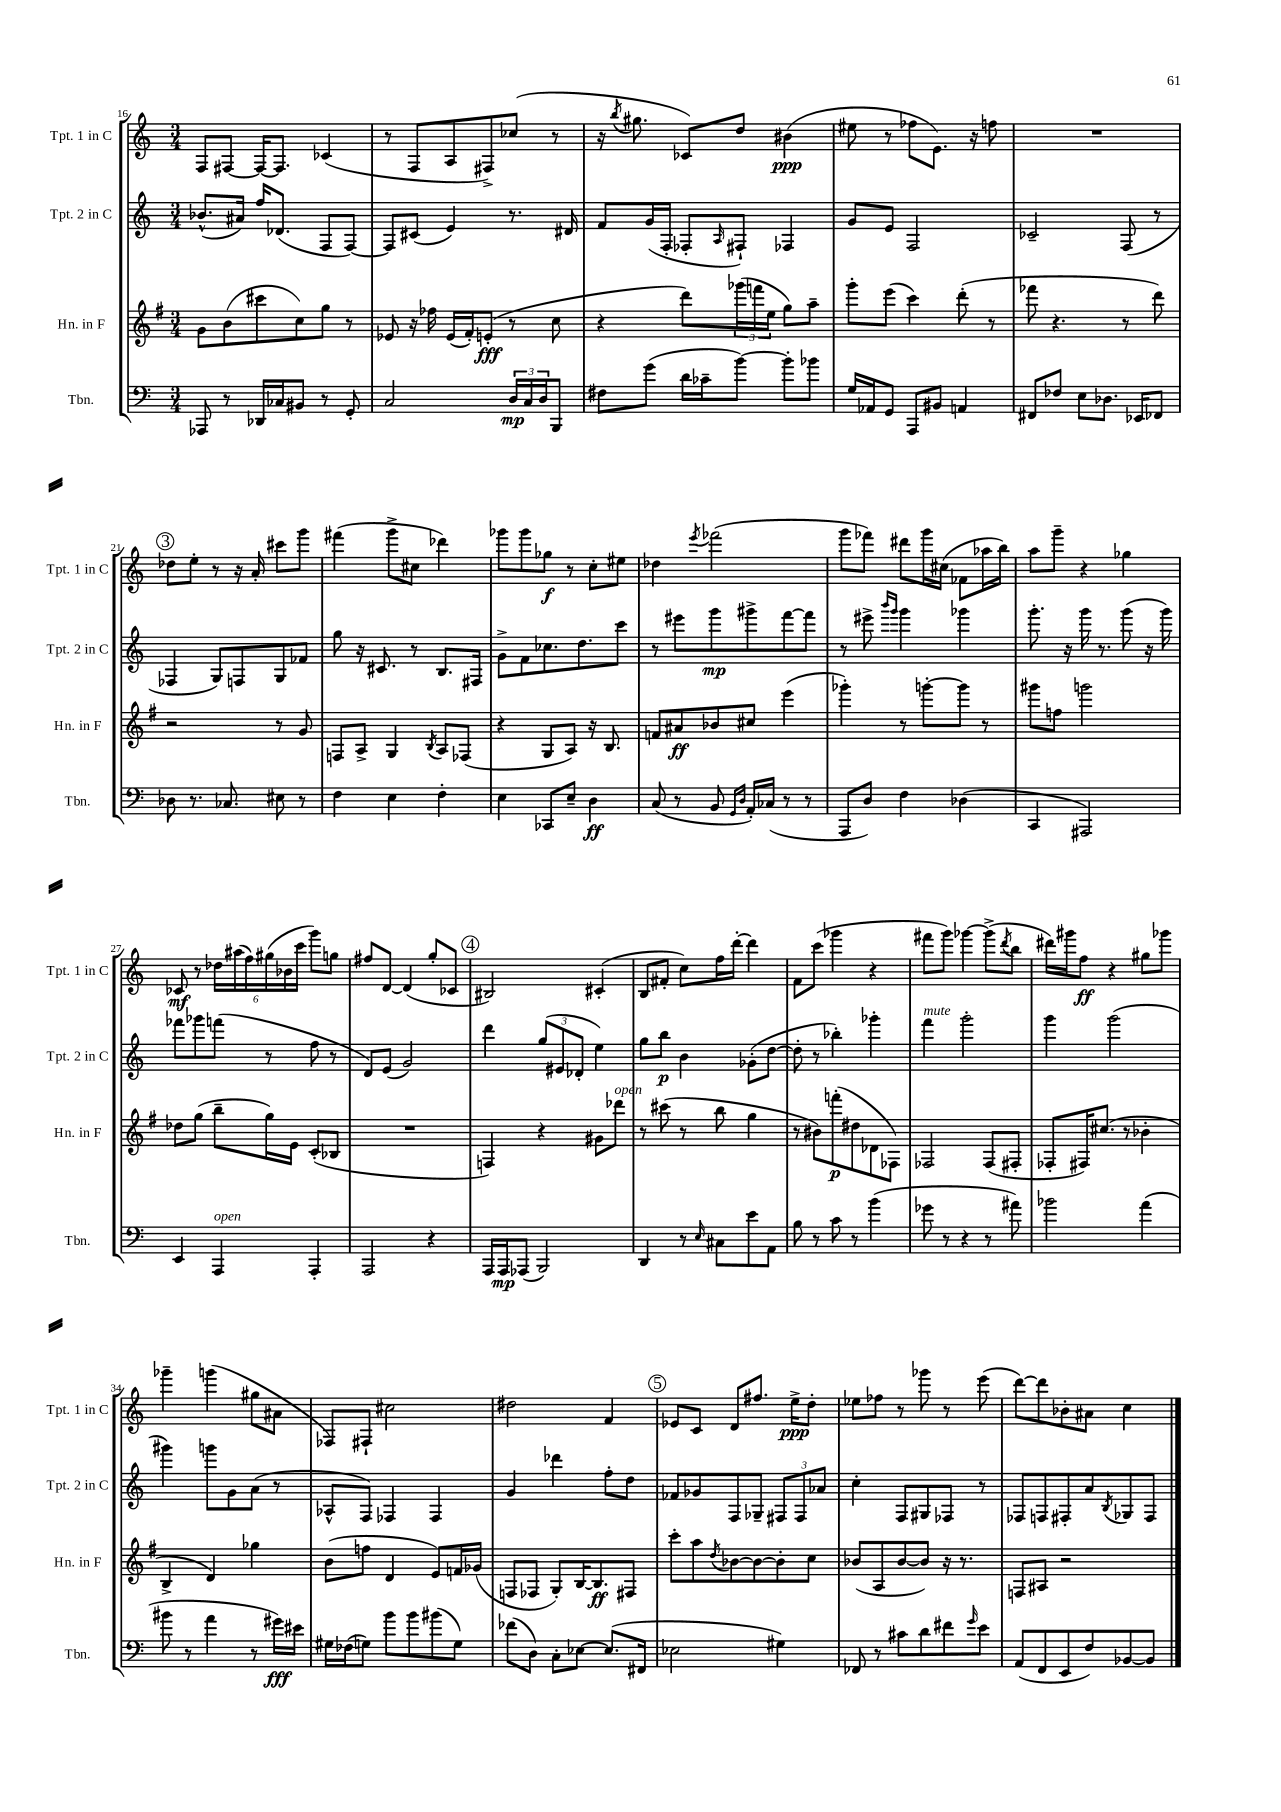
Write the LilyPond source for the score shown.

<<
\new StaffGroup <<
\new Staff = "s0" \with { instrumentName = "Tpt. 1 in C" shortInstrumentName = "Tpt. 1 in C" } {
    \clef treble \key c \major \numericTimeSignature \time 3/4
    f8 fis8~ fis16~ fis8. ces'4( |
    r8 f8 a8 fis8->) ces''8( r8 |
    r16 \acciaccatura { b''8 } gis''8. ces'8) d''8 bis'4\ppp( |
    eis''8 r8 fes''8 e'8.) r16 f''8 |
    R2. |
    \mark \markup { \circle "3" } des''8 e''8-. r8 r16 a'16-. cis'''8 g'''8 |
    fis'''4( g'''8-> cis''8 des'''4) |
    ges'''8 ges'''8 ges''8\f r8 c''8-. eis''8 |
    des''4 \acciaccatura { e'''8 } fes'''2( |
    g'''8 fes'''8) dis'''8 g'''16 cis''16( fes'8 aes''16 b''16) |
    a''8 g'''8-- r4 ges''4 |
    ces'8\mf r8 \tuplet 6/4 { des''16 ais''16( f''16) gis''16( bes'16 c'''16 } g'''8) g''8 |
    fis''8 d'8~ d'4( g''8-. ces'8 |
    \mark \markup { \circle "4" } bis2) cis'4-.( |
    b8 fis'8-. c''8) f''16 d'''16~-. d'''4 |
    f'8 c'''8( ges'''4 r4 |
    fis'''8 g'''8) ges'''4~ ges'''8->( \acciaccatura { d'''8 } b''8 |
    dis'''16) gis'''16 f''8\ff r4 gis''8 ges'''8 |
    ges'''4-- g'''4( gis''8 ais'8 |
    fes8) fis8-! cis''2 |
    dis''2 f'4 |
    \mark \markup { \circle "5" } ees'8 c'8 d'8 fis''8. e''16->\ppp d''8-. |
    ees''8 fes''8 r8 ges'''8 r8 e'''8( |
    d'''8~) d'''8 bes'8-. ais'8 c''4 \bar "|." |
}
\new Staff = "s1" \with { instrumentName = "Tpt. 2 in C" shortInstrumentName = "Tpt. 2 in C" } {
    \clef treble \key c \major \numericTimeSignature \time 3/4
    bes'8.-^( ais'16) f''16 des'8.( f8 f8~) |
    f8 cis'8( e'4) r8. dis'16 |
    f'8 g'16( f16-. fes8-. \grace { a16 } fis8-!) fes4 |
    g'8 e'8 f2 |
    ces'2-- f8( r8 |
    \mark \markup { \circle "3" } fes4 g8) f8 g8 fes'8 |
    g''8 r16 cis'8. r8 b8. fis16 |
    g'8-> f'8 ces''8. d''8. c'''8 |
    r8 eis'''8 g'''8\mp gis'''8-> f'''8~ f'''8 |
    r8 eis'''8-> \grace { b'''16 g'''16 } g'''4 ges'''4 |
    g'''8.-. r16 g'''16 r8. g'''8( r16 g'''16) |
    fes'''8 ges'''8 f'''8( r8 f''8 r8 |
    d'8) e'8( g'2) |
    \mark \markup { \circle "4" } d'''4 \tuplet 3/2 { g''8( eis'8 des'8-. } e''4) |
    g''8 b''8\p b'4 ges'8-.( d''8~ |
    d''8-. r8 bes''4-.) ges'''4-. |
    f'''4^\markup { \italic "mute" } g'''2-. |
    g'''4 g'''2( |
    gis'''4) g'''8 g'8 a'8( r8 |
    aes8-^ f8) fes4 fes4 |
    g'4 des'''4 f''8-. d''8 |
    \mark \markup { \circle "5" } fes'8 ges'8 f8 ges8-- \tuplet 3/2 { fis8 fis8 aes'8 } |
    c''4-. f8 gis8 fes8 r8 |
    fes8 f8 fis8-. a'8 \acciaccatura { b8 } ges8 fis8 \bar "|." |
}
\new Staff = "s2" \with { instrumentName = "Hn. in F" shortInstrumentName = "Hn. in F" } {
    \clef treble \key g \major \numericTimeSignature \time 3/4
    g'8 b'8( cis'''8 c''8) g''8 r8 |
    ees'8 r16 fes''16 ees'16( fis'16-.) e'8-.\fff( r8 c''8 |
    r4 d'''8) \tuplet 3/2 { ges'''16( f'''16 e''16 } g''8) a''8-- |
    g'''8-. e'''8( c'''4) d'''8-.( r8 |
    fes'''8 r4. r8 d'''8) |
    \mark \markup { \circle "3" } r2 r8 g'8 |
    f8 a8-> g4 \acciaccatura { b8 } a8 fes8( |
    r4 g8 a8) r16 b8. |
    f'8 ais'8\ff bes'8 cis''8 e'''4( |
    ges'''4-.) r8 g'''8~-. g'''8 r8 |
    gis'''8 f''8 g'''2 |
    des''8 g''8( b''8-- g''16) e'16 c'8-.( bes8 |
    R2. |
    \mark \markup { \circle "4" } f4) r4 gis'8 des'''8^\markup { \italic "open" } |
    r8 cis'''8( r8 b''8 g''4 |
    r8 bis'8) f'''8-.\p( dis''8 des'8 fes8) |
    fes2 fes8( fis8-. |
    fes8-. fis16) cis''8.( r8 bes'4-. |
    b4-> d'4) ges''4 |
    b'8( f''8 d'4 e'8) f'16 ges'16( |
    f8 fes8 g8-.) b16~ b8.\ff fis8 |
    \mark \markup { \circle "5" } c'''8-. a''8 \acciaccatura { d''8 } bes'8~ bes'8~ bes'8-. c''8 |
    bes'8( a8 bes'8~ bes'8) r16 r8. |
    f8 ais8 r2 \bar "|." |
}
\new Staff = "s3" \with { instrumentName = "Tbn." shortInstrumentName = "Tbn." } {
    \clef bass \key c \major \numericTimeSignature \time 3/4
    aes,,8 r8 des,16 ces16 bis,8 r8 g,8-. |
    c2 \tuplet 3/2 { d16\mp c16 d16 } b,,8 |
    fis8 g'8( d'16 ces'16-- b'8~) b'8-. bes'8 |
    g16 aes,16 g,8 a,,8 bis,8 a,4 |
    fis,8 fes8 e8 des8. ees,16 fes,8 |
    \mark \markup { \circle "3" } des8 r8. ces8. eis8 r8 |
    f4 e4 f4-. |
    e4 ces,8 e8-- d4\ff |
    c8( r8 b,8 \grace { g,16 d16 } a,16-.) ces16( r8 r8 |
    a,,8 d8) f4 des4( |
    c,4 ais,,2) |
    e,4 a,,4^\markup { \italic "open" } a,,4-. |
    a,,2 r4 |
    \mark \markup { \circle "4" } a,,16 a,,16\mp aes,,8( b,,2) |
    d,4 r8 \grace { e16 } cis8 e'8 a,8 |
    b8 r8 c'8 r8 b'4( |
    ges'8 r8 r4 r8 ais'8) |
    bes'2 a'4( |
    bis'8 r8 a'4 r8 gis'16\fff) eis'16 |
    gis16 fes16( g8) b'8 b'8 bis'8( g8) |
    fes'8( d8) c8-. ees8~ ees8.( fis,16 |
    \mark \markup { \circle "5" } ees2 gis4) |
    fes,8 r8 cis'8 d'8 fis'8 \grace { g'16 } e'8 |
    a,8( f,8 e,8 f8) bes,8~ bes,8 \bar "|." |
}
>>
>>
\layout { \context { \Score currentBarNumber = #16 } }
